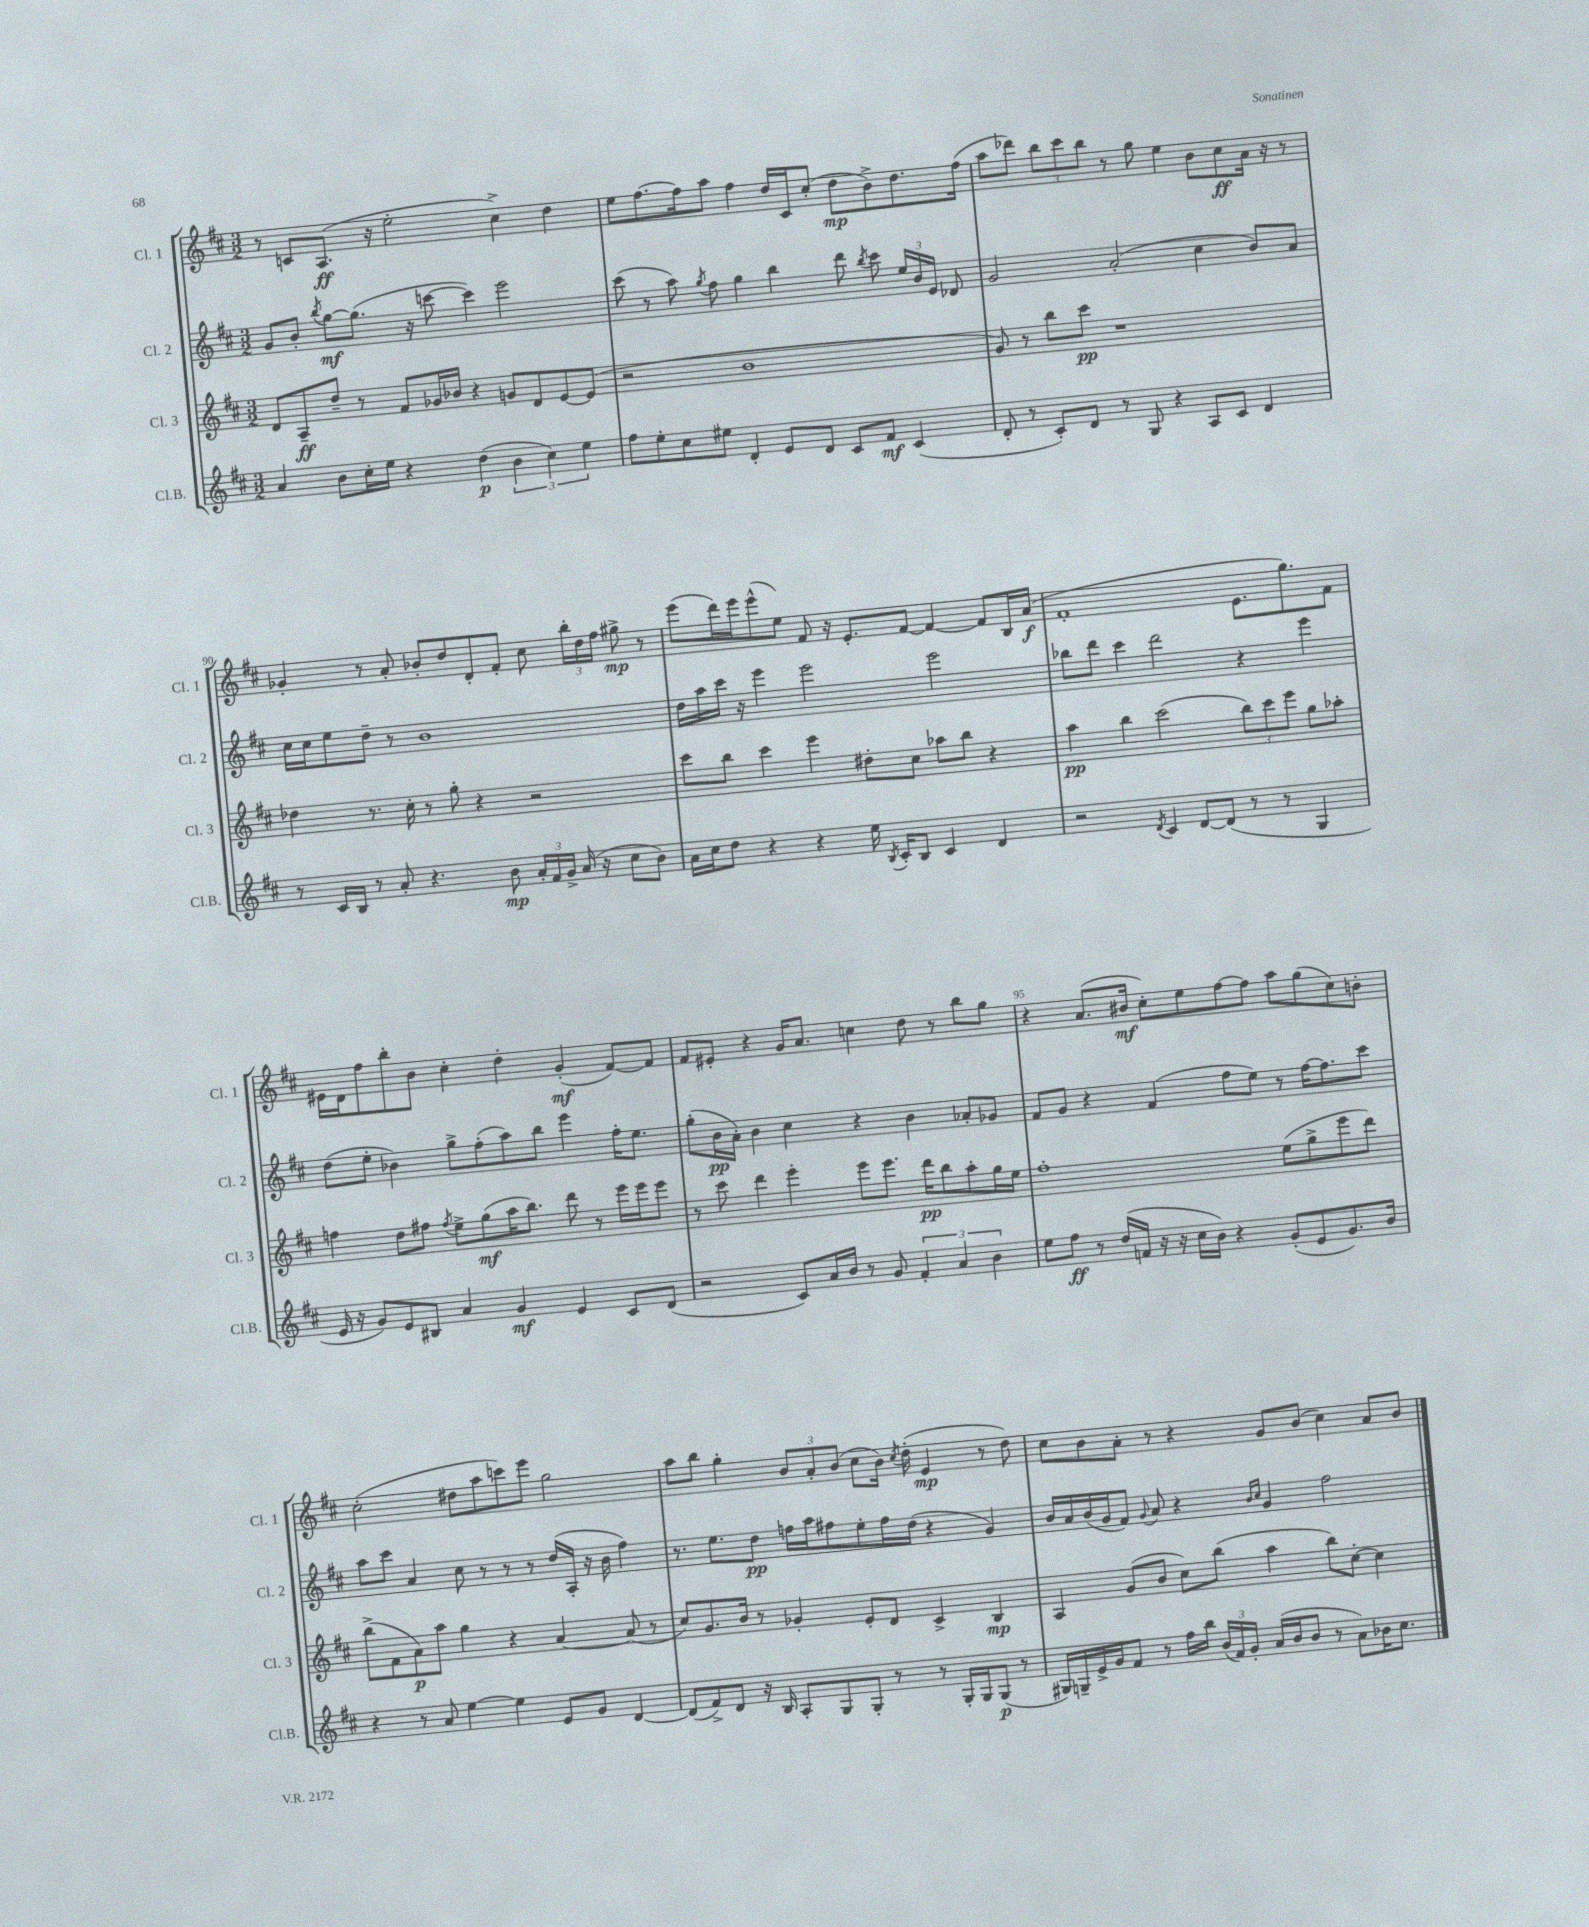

**kern	**kern	**kern	**kern
*staff4	*staff3	*staff2	*staff1
*clefG2	*clefG2	*clefG2	*clefG2
*k[f#c#]	*k[f#c#]	*k[f#c#]	*k[f#c#]
*M3/2	*M3/2	*M3/2	*M3/2
4a/	8d/L	8g/L	8r
.	8A~/	8b'/J	8c/L
.	.	8qbb/	.
8b\L	8dd~/J	[8gg\L	(8.A/J
16cc#'\L	8r	(8.gg\]J	.
16ee\JJ	.	.	16r
4r	8f#/L	.	2ee'\
.	.	16r	.
.	16g-/L	[8ccc\	.
.	16b-/JJ	.	.
(4dd\	4r	4ccc\])	.
6b\	8g/L	2eee\	4cc#^\)
.	8d/	.	.
6cc#\)	.	.	.
.	[8e/	.	4dd\
6ee\	.	.	.
.	(8e/]J	.	.
=	=	=	=
8ff#\L	2r	(8ccc#\	8ee\L
8ee'\	.	8r	[8.ff#\
8cc#\	.	8aa\)	.
.	.	.	16ff#\]k
.	.	8qgg/	.
8ee#\J	.	8ff#\	8aa\J
4d'/	1b	4gg\	4ff#\
8e/L	.	4bb\	16dd/LL
.	.	.	16c#/J
8d/J	.	.	(8cc#'/J
8c#/L	.	8ddd\	8dd\L
.	.	8qbb/	.
8f#/J	.	8ccc#\	8b^\)
(4c#/	.	24ee/LL	8.dd\
.	.	24b/	.
.	.	24e/JJ	.
.	.	8d-/	.
.	.	.	(16ff#\Jk
=	=	=	=
8d'/	8g/)	2g/	8aa\L
8r	8r	.	8ddd-\J)
8c#'/L)	8bb\L	.	12bb\L
.	.	.	12ccc#\
8d/J	8ccc#\J	.	.
.	.	.	12bb\J
8r	1r	(2a'/	8r
8G/	.	.	8gg\
4r	.	.	4ee\
8A/L	.	4cc#\	8b\L
8c#/J	.	.	8cc#\
4d/	.	8b/L)	16a\Jk
.	.	.	16r
.	.	8a/J	8r
=	=	=	=
8r	4dd-\	16cc#\LL	4g-'/
.	.	16cc#\J	.
16c#/LL	.	8ee\	.
16B/JJ	.	.	.
8r	8.r	8dd~\J	8r
8a'/	.	8r	8a'/
.	16cc#'\	.	.
4.r	8r	1b	8b-'/L
.	8gg'\	.	8dd/
.	4r	.	8d'/
8b\	.	.	8f#'/J
24a'/LL	2r	.	8cc#\
24f#/	.	.	.
24g^/JJ	.	.	.
(16a/	.	.	24bb'\LL
.	.	.	24dd\
16r	.	.	.
.	.	.	24ff#\JJ
8cc#\L	.	.	8gg#^\
8b\J)	.	.	8r
=	=	=	=
16a\LL	8ccc#\L	16dd\LL	(8eee\L
16cc#\J	.	16aa\	.
8dd\J	8bb\J	16ccc#\JJ	16ddd\L)
.	.	16r	16eee\J
4r	4ccc#\	4eee\	(8eee^^\
.	.	.	8ee\J)
4r	4eee\	2eee\	8f#/
.	.	.	16r
.	.	.	8.e'/L
16ee\	8dd#'\L	.	.
8qB/	.	.	.
16c#'/LK	.	.	.
8B/J	8cc#\J	.	[8f#/J
4c#/	8aa-\L	2eee\	4f#/_
.	8bb\J	.	.
4d/	4r	.	8f#/]L
.	.	.	16B/L
.	.	.	(16a/JJ
=	=	=	=
2r	4aa\	8bb-\L	1f#'
.	.	8ddd\J	.
.	4bb\	4ccc#\	.
8qd/	.	.	.
4c#/	(2ccc#\	2ddd\	.
[8d/L	.	.	.
(8d/]J	.	.	.
8r	12bb\L)	4r	8.e\L
.	12ccc#\	.	.
8r	.	.	.
.	12eee\J	.	.
.	.	.	8.gg\)
4G/	8gg\L	4eee\	.
.	8aa-'\J	.	8f#\J
=	=	=	=
16e/	4ff\	(8dd\L	16e#\LL
16r	.	.	16d\J
8g/L)	.	8ee'\J	8ff#\
8e/	8dd\L	4b-\)	8bb'\
8B#/J	8ff#\J	.	8b\J
.	8qff#/	.	.
4a/	8ee^\L	8gg^\L	4cc#'\
.	(8gg\	(8ff#'\	.
4g/	16aa\K	8aa\)	4dd'\
.	8.bb\J)	.	.
.	.	8bb\J	.
4e/	8ddd\	4eee\	(4g'/
.	8r	.	.
8c#/L	16eee\LL	16ff#'\LK	[8f#/L)
.	16eee\J	8.ee\J	.
(8d/J	8eee\J	.	8f#/]J
=	=	=	=
2r	8r	(8gg'\L	8f#/L
.	8ccc#\	16b\L	8e#'/J
.	.	16a'\JJ)	.
.	4ddd\	4b\	4r
8c#/L)	4eee'\	4cc#\	16g/LK
.	.	.	8.a/J
16a/L	.	.	.
16b/JJ	.	.	.
8r	8eee\L	4r	4cc\
8g/	8.eee\J	.	.
6f#'/	.	4b\	8dd\
.	16ddd\LK	.	.
.	8bb\	.	8r
6a/	.	.	.
.	8aa'\	8a-'/L	8bb\L
6b\	.	.	.
.	16gg\L	8g-/J	8gg\J
.	16ee\JJ	.	.
=	=	=	=
8ee\L	1ff#'	8f#/L	4r
8ff#\J	.	8g/J	.
8r	.	4r	(8.a/L
(16dd/LL	.	.	.
16f/JJ	.	.	16b#/Jk
16r	.	(4f#/	8cc#'\L)
16r	.	.	.
16cc#\LL	.	.	8ee\
16b\JJ)	.	.	.
4r	.	8ff#\L	[8ff#\
.	.	8ee\J)	8ff#\]J
(8g'/L	(8ee\L	8r	8aa\L
8e/	8gg^\	[16ff#\LK	(8gg\
.	.	8.ff#\]	.
8.g/)	8eee\	.	8cc#\)
.	8ddd\J)	8ccc#\J	8b'\J
16b/Jk	.	.	.
=	=	=	=
4r	(8bb^\L	8aa\L	(2cc#'\
.	8f#\	8ccc#\J	.
8r	8a\)	4a/	.
8a/	8aa\J	.	.
[4ee\	4gg\	8cc#\	8dd#\L
.	.	8r	8aa\
4ee\]	4r	8r	8ccc\)
.	.	8r	8eee\J
8e/L	[4a/	(16dd/LL	2gg\
.	.	16A'/JJ	.
8g/J	.	16r	.
.	.	16b\	.
[4d/	(8a/]	4ff#\)	.
.	8r	.	.
=	=	=	=
(8d/]L	8cc#/L)	8.r	8aa\L
8f#^/)	8.g/	.	8bb\J
.	.	8.ee\L	.
8d/J	.	.	4gg'\
.	16b/Jk	.	.
16r	8r	8dd\J	.
16B/	.	.	.
8A'/L	4g-'/	16ff\LL	12b/L
.	.	16aa\J	.
.	.	.	12a'/
8G/	.	8ff#\	.
.	.	.	(12b/J
8G'/J	8e'/L	8ee'\	8cc#\L
8r	8d/J	16ff#\L	16b\Jk)
.	.	.	8qcc#/
.	.	(16dd\JJ	(16dd'\
8r	4c#^/	4r	4e/
16G'/LL	.	.	.
16G/J	.	.	.
(8G/J	4B/	4g/)	8r
8r	.	.	8dd\)
=	=	=	=
16G#/LL)	4A/	16b/LL	8cc#\L
16G~/	.	16a/	.
16e^/	.	(16b/	8b\
16g/J	.	16g/J	.
8f#/J	(8g/L	8f#/J)	8a'\J
.	.	8qqg/	.
8r	8b/J	8a/	8r
16ff#\LL	8cc#\L)	4r	4r
16bb\JJ	.	.	.
(24b/LL	(8bb\J	.	.
24f#/)	.	.	.
24g'/JJ	.	.	.
.	.	16qqb/LL	.
.	.	16qqcc#/JJ	.
(16a/LL	4aa\	4g/	8g/L
16b/J	.	.	.
8b/J	.	.	(8b/J
8r	8bb\L)	2ff#\	4cc#\)
8a\L)	[8cc#'\J	.	.
16b-\K	4cc#\]	.	8a/L
8.cc#\J	.	.	.
.	.	.	8b/J
==	==	==	==
*-	*-	*-	*-
